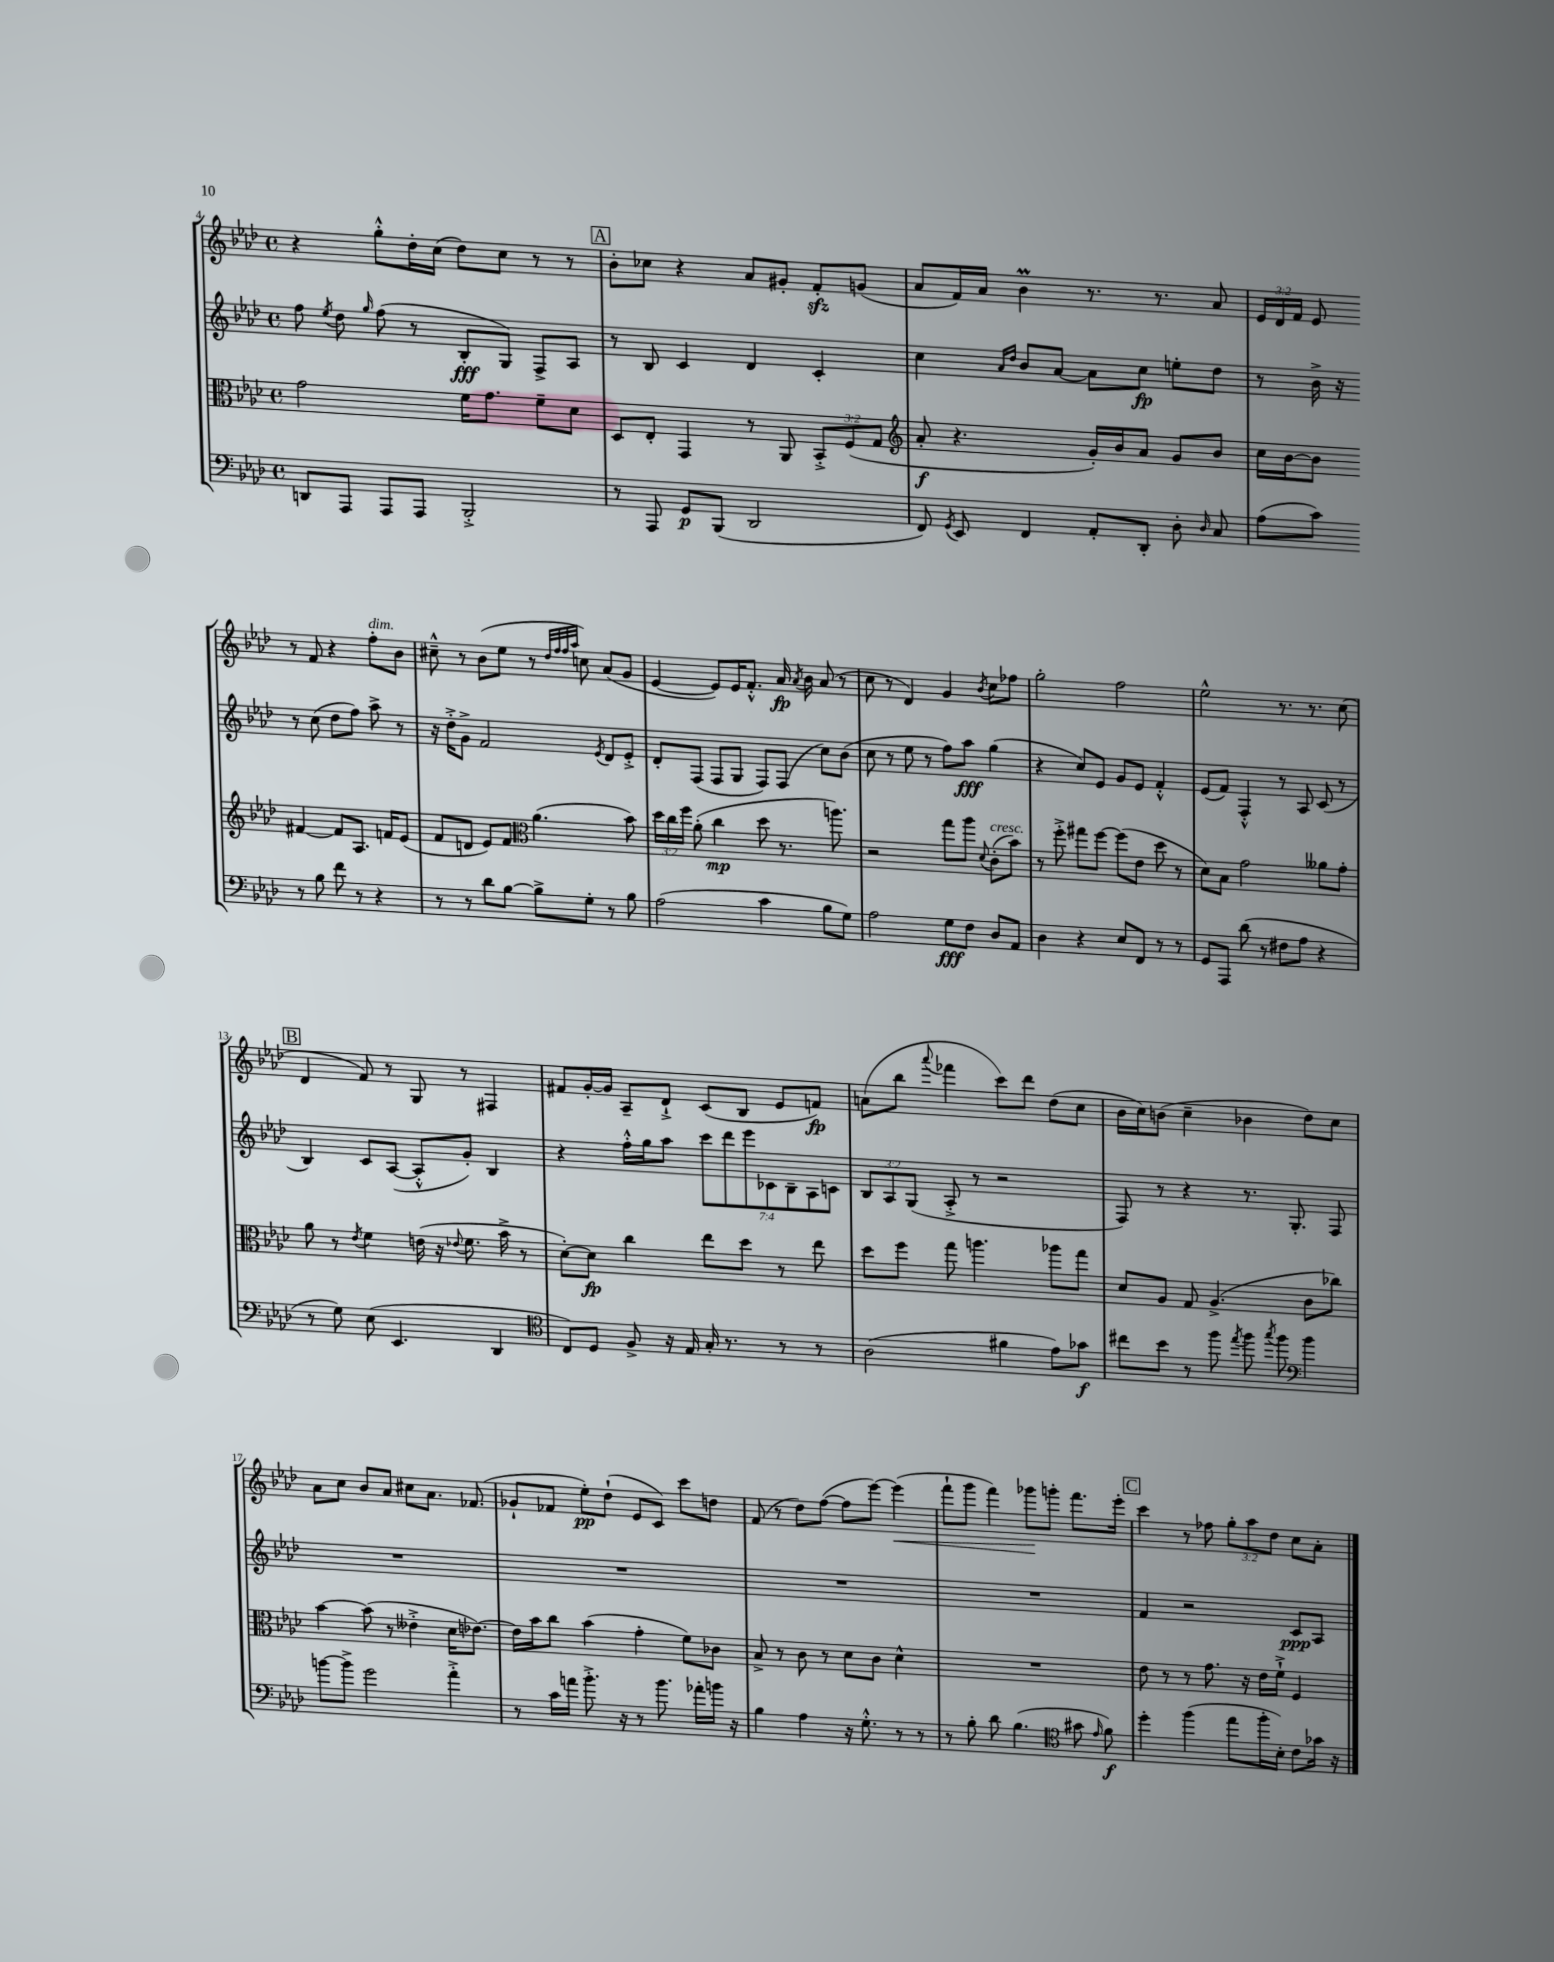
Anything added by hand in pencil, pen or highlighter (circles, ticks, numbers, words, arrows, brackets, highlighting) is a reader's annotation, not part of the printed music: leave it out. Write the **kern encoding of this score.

**kern	**kern	**kern	**kern
*staff4	*staff3	*staff2	*staff1
*clefF4	*clefC3	*clefG2	*clefG2
*k[b-e-a-d-]	*k[b-e-a-d-]	*k[b-e-a-d-]	*k[b-e-a-d-]
*M4/4	*M4/4	*M4/4	*M4/4
*met(c)	*met(c)	*met(c)	*met(c)
8DD	2g	8ff	4r
.	.	8qee-	.
8AAA-	.	8dd-	.
.	.	16qqgg	.
8AAA-	.	(8ff	8gg'^^
8AAA-	.	8r	16dd-'
.	.	.	(16cc
2BBB-'^	16f	8B-'	8dd-)
.	8.g	.	.
.	.	8G)	8cc
.	8f~	8F^	8r
.	8d-	8A-	8r
=	=	=	=
8r	8D-	8r	8b-'
8AAA-	8E-'	8B-	8cc-
8GG	4GG	4c	4r
(8BBB-	.	.	.
2DD-	8r	4d-	8a-
.	8AA-	.	8g#'
.	12BB-'^	4c'	8f'
.	(12F	.	.
.	.	.	(8g
.	12G	.	.
=	=	=	=
*	*clefG2	*	*
8FF)	8a-'	4cc	8a-
8qGG	.	.	.
8EE-	4.r	.	16f)
.	.	.	16a-
.	.	16qqa-	.
.	.	16qqdd-	.
4FF	.	8b-	4b-
.	.	[8a-	.
8AA-'	16g')	8a-]	8.r
.	16b-	.	.
8DD-'	8a-	8cc	.
.	.	.	8.r
8D-'	8g	8ee'	.
16qqD-	.	.	.
8C	8b-	8dd-	8a-
=	=	=	=
(8A-	16cc	8r	24e-
.	.	.	24d-
.	[16b-	.	.
.	.	.	24f
8c)	8b-]	16b-^	8e-
.	.	16r	.
8r	[4f#	8r	8r
8B-	.	(8cc	8f
8f	8f#]	8dd-	4r
8r	8.A-	8ff)	.
4r	.	8aa-^	8ff'
.	16f	.	.
.	(8e-	8r	8b-
=	=	=	=
8r	8f	16r	8cc#~^^
.	.	16dd-'^	.
8r	8d	8g^	8r
8d-	8e-)	2f	(8b-
[8B-	8f	.	8ee-
*	*clefC3	*	*
8B-^]	(4.a-	.	8r
.	.	.	32qqdd-
.	.	.	32qqff
.	.	.	32qqff
.	.	.	32qqaa-
8G'	.	.	8cc)
.	.	8qe-	.
8r	.	8d-	(8a-
8B-	8b-)	8e-'^	8g
=	=	=	=
(2A-	24dd-	8d-'	[4e-
.	24cc	.	.
.	24ff	.	.
.	(8a-'	(8F	.
.	4cc	8F	8e-])
.	.	8G	16e-
.	.	.	8.f'^^
4c	8dd-	8F)	.
.	8.r	(8F	16a-
.	.	.	8qa-
.	.	.	16b-
8B-	.	8cc)	(8a-
.	8.aa)	.	.
8G)	.	(8b-	8r
=	=	=	=
2A-	2r	8cc	8cc
.	.	8r	8r
.	.	8ee-	4d-)
.	.	8r	.
8G	8gg	8ff)	4g
8F	8aa-	8aa-	.
.	8qqd-	.	8qb-
8D-	(8c'	(4gg	8cc
8AA-	8b-)	.	8ff-
=	=	=	=
4D-	8r	4r	2gg'
.	8ff'^	.	.
4r	8gg#	8cc)	.
.	[8ff	8e-	.
8E-	(8ff]	8g	2ff
8FF	8e-	8e-	.
8r	8dd-	4f'^^	.
8r	8r	.	.
=	=	=	=
8GG	8d-)	(8e-	2ee-^^
8AAA-	8B-	8f)	.
(8d-	2g	4F'^^	.
8r	.	.	.
8F#	.	8r	8.r
8A-	.	8A-	.
.	.	.	8.r
4r	8a--	(8c	.
.	8g'	8r	(8cc
=	=	=	=
8r	8a-	4B-)	4d-
8G)	8r	.	.
.	8qe-	.	.
(8E-	4f	8c	8f)
4.EE-	.	([8A-	8r
.	(16e	8A-'^^]	8G
.	16r	.	.
.	8qqe-	.	.
.	8.f	8g')	8r
4DD-	.	4B-	4F#
.	16b-^	.	.
.	8r	.	.
=	=	=	=
*clefC4	*	*	*
8C)	[8d-')	4r	8f#
8D-	8d-]	.	[16g'
.	.	.	16g]
8F^	4cc	16ff'^^	8A-~
.	.	16gg	.
16r	.	8aa-	8d-`^
16E-	.	.	.
16G'	8ee-	14ccc	(8c
8.r	.	.	.
.	.	14ddd-	.
.	8dd-	.	8B-
.	.	14eee-	.
.	.	14c-	.
8r	8r	.	8e-
.	.	14B-~	.
.	.	14A-	.
8r	8ee-	.	8f)
.	.	14c	.
=	=	=	=
(2A-	8dd-	12B-	(8a
.	.	12A-	.
.	8ff	.	8bb-
.	.	(12G	.
.	.	.	8qqaaa-
.	8gg	8A-'^	4fff-
.	4.aa	8r	.
4f#	.	2r	8ccc)
.	.	.	8ddd-
8e-)	8aa-	.	(8dd-
8g-	8gg	.	8cc
=	=	=	=
8cc#	8d-	8F)	16b-
.	.	.	16cc)
8b-	8A-	8r	(8b
8r	8G	4r	4cc~
8ff	(4.A-^	.	.
8qee-	.	.	.
8ff	.	8.r	4b-
8qgg	.	.	.
8ff	.	.	.
.	.	8.G'	.
*clefF4	*	*	*
4b-	8c	.	8dd-)
.	8cc-)	8F	8cc
=	=	=	=
[8b	[4b-	1r	8a-
8b^]	.	.	8cc
2g	(8b-]	.	8b-
.	8r	.	8a-
.	4e--'^	.	8cc#
.	.	.	8.a-
4a-'^	16d-	.	.
.	[8.e-)	.	(8.f-
=	=	=	=
8r	16e-]	1r	8g-`
.	16b-	.	.
16c	8cc	.	8f-
16a	.	.	.
8.b-'^	(4b-	.	8ee-')
.	.	.	(8dd-`
16r	.	.	.
8r	4g'	.	8e-
8.b-	.	.	8c)
.	8f)	.	8ccc
16a-'	.	.	.
16b	8c-	.	8dd
16r	.	.	.
=	=	=	=
4B-	8B-^	1r	(8f
.	8r	.	8r
4A-	8c	.	8dd-)
.	8r	.	([8ff
16r	8d-	.	8ff]
8.G'^^	.	.	.
.	8c	.	[8eee-)
8r	4d-^^	.	(4eee-]
8r	.	.	.
=	=	=	=
8r	1r	1r	8fff`
8B-'	.	.	8ggg
8d-	.	.	4fff)
(4.B-	.	.	.
.	.	.	8ggg-
.	.	.	8ggg'
*clefC4	*	*	*
8g#	.	.	8.fff
16qqe-	.	.	.
8f)	.	.	.
.	.	.	16eee-'
=	=	=	=
4dd-'	8e-	4f	4ccc
.	8r	.	.
(4ff	8r	2r	8r
.	8.g	.	8ff-
8ee-	.	.	12gg'
.	16r	.	.
.	.	.	12aa-
16ff'	16e-	.	.
.	.	.	12dd-
16B-')	16f`^	.	.
8c	4F	8c	8cc
16g-	.	8A-	8a-'
16r	.	.	.
==	==	==	==
*-	*-	*-	*-
